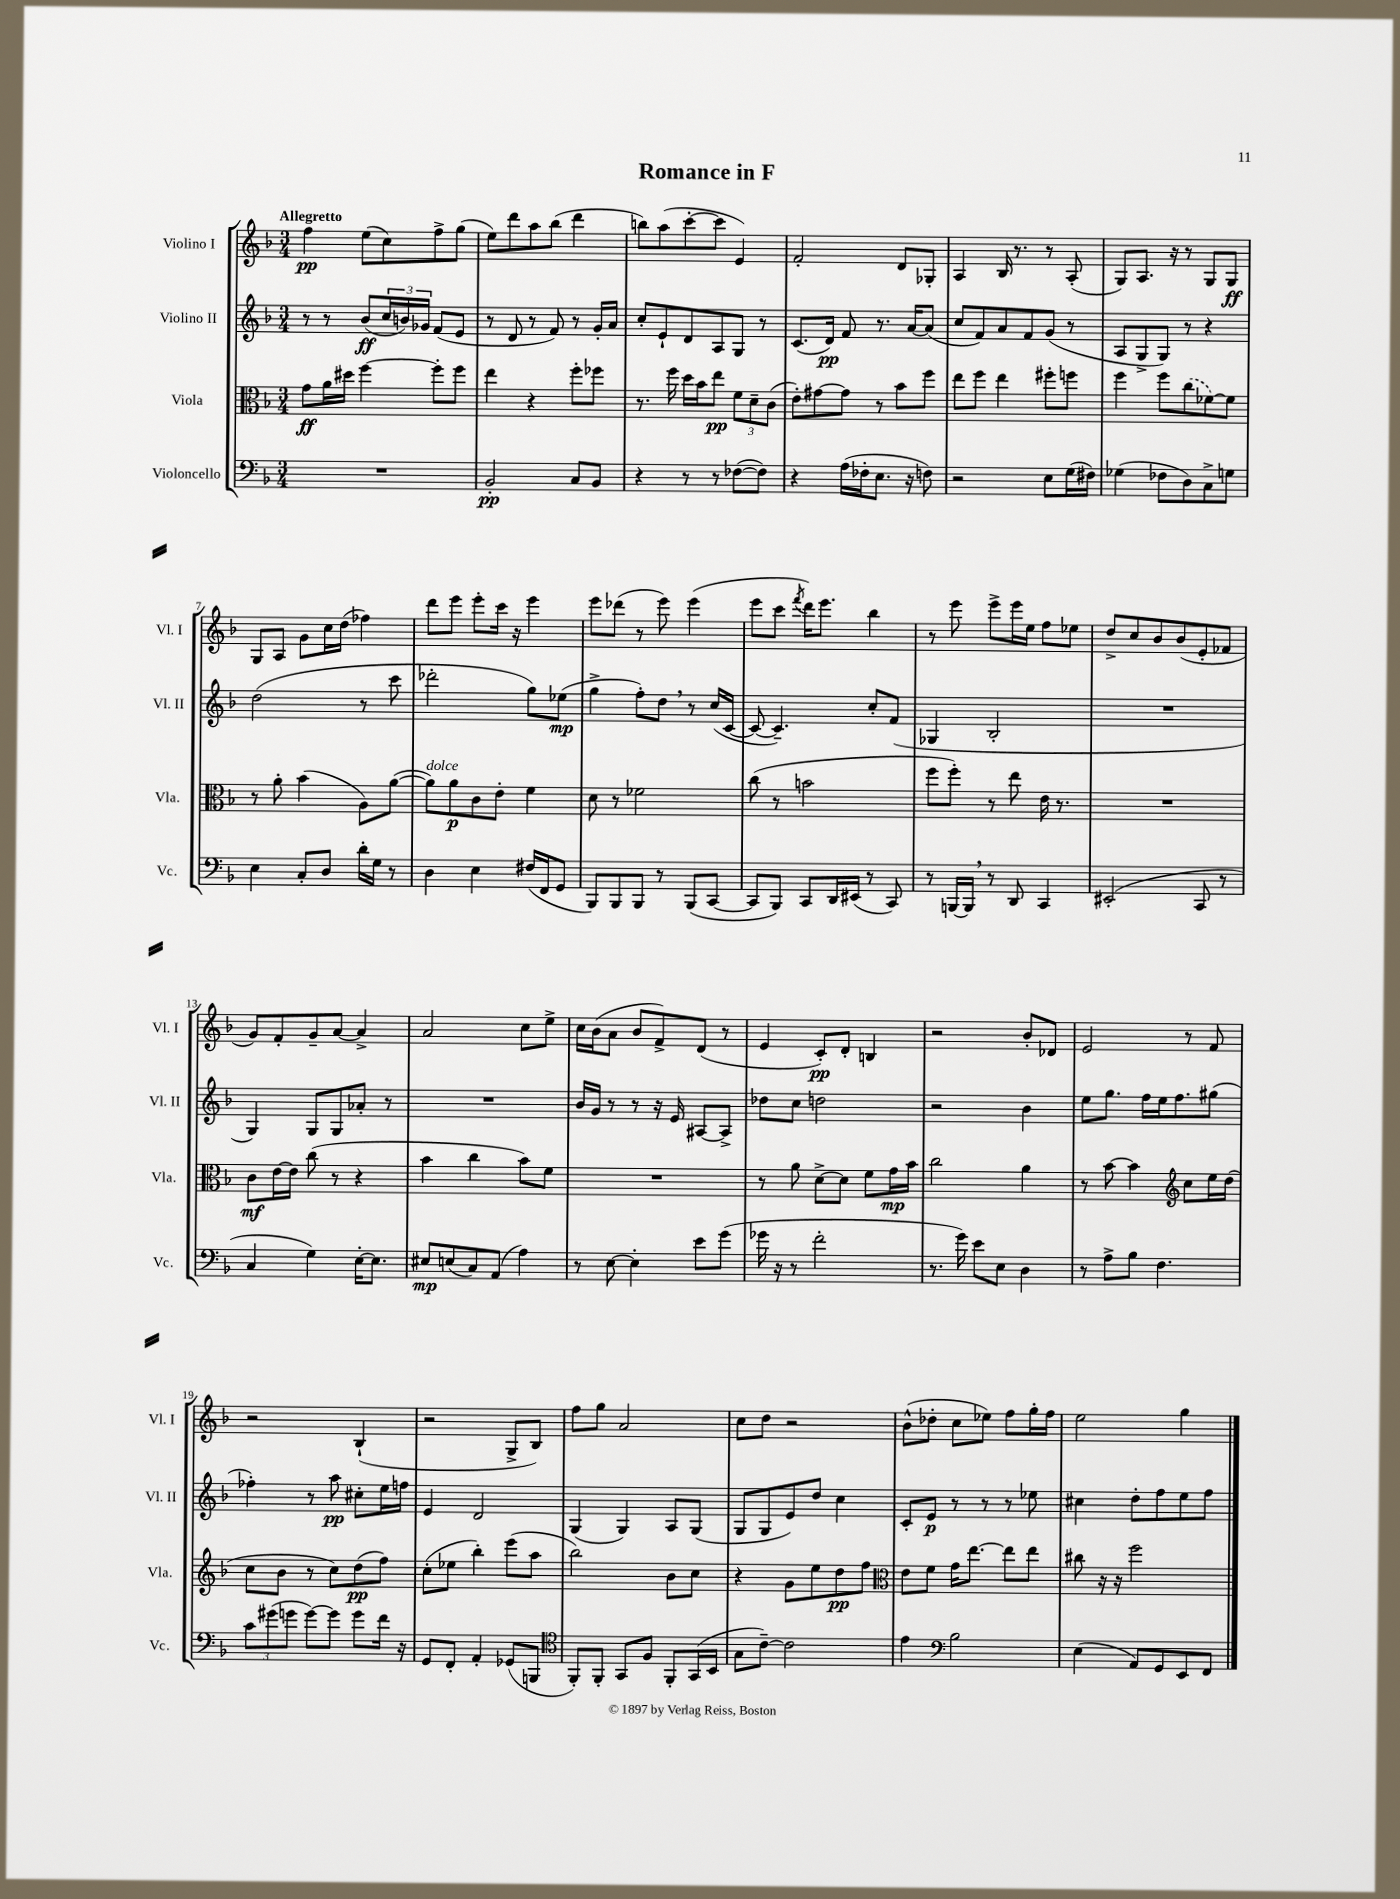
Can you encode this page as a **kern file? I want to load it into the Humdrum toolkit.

**kern	**dynam	**kern	**dynam	**kern	**dynam	**kern	**dynam
*part4	*part4	*part3	*part3	*part2	*part2	*part1	*part1
*staff4	*staff4	*staff3	*staff3	*staff2	*staff2	*staff1	*staff1
*I"Violoncello	*	*I"Viola	*	*I"Violino II	*	*I"Violino I	*
*I'Vc.	*	*I'Vla.	*	*I'Vl. II	*	*I'Vl. I	*
*clefF4	*	*clefC3	*	*clefG2	*	*clefG2	*
*k[b-]	*	*k[b-]	*	*k[b-]	*	*k[b-]	*
*M3/4	*	*M3/4	*	*M3/4	*	*M3/4	*
=1	=1	=1	=1	=1	=1	=1	=1
!	!	!	!	!	!	!LO:TX:a:B:t=Allegretto	!
2.r	.	8g\L	ff	8r	.	4ff\	pp
.	.	16a\L	.	8r	.	.	.
.	.	16dd#X\JJ	.	.	.	.	.
.	.	[4ff\	.	(8b-/L	ff	(8ee\L	.
.	.	.	.	24cc/L	.	8cc\)	.
.	.	.	.	24bn/)	.	.	.
.	.	.	.	24g-X/JJ	.	.	.
.	.	8ff'\L]	.	(8f/L	.	8ff^\	.
.	.	8ff\J	.	8e/J	.	(8gg\J	.
=2	=2	=2	=2	=2	=2	=2	=2
2BB-'/	pp	4ee\	.	8r	.	8ee\L)	.
.	.	.	.	8d/	.	8ddd\	.
.	.	4r	.	8r	.	8aa\	.
.	.	.	.	8f/)	.	(8bb-\J	.
8C/L	.	8ff'\L	.	8r	.	4ddd\	.
8BB-/J	.	8ff-X\J	.	16g'/LL	.	.	.
.	.	.	.	16a/JJ	.	.	.
=3	=3	=3	=3	=3	=3	=3	=3
4r	.	8.r	.	8cc'/L	.	8bbn\L)	.
.	.	.	.	8e`/	.	(8aa\	.
.	.	16ff\	.	.	.	.	.
8r	.	16dd\LL	.	8d/	.	[8ccc'\	.
.	.	16b-\J	.	.	.	.	.
8r	.	8ee\J	pp	8A/	.	8ccc\J]	.
([8F-X\L	.	12f\L	.	8G/J	.	4e/)	.
.	.	12d~\	.	.	.	.	.
8F-\J])	.	.	.	8r	.	.	.
.	.	(12c\J	.	.	.	.	.
=4	=4	=4	=4	=4	=4	=4	=4
4r	.	8e'\L)	.	(8.c/L	.	2f'/	.
.	.	[8g#X\	.	.	.	.	.
.	.	.	.	16d/Jk)	pp	.	.
(16A\LL	.	8g#\J]	.	8f/	.	.	.
16F-X'\J	.	.	.	.	.	.	.
8.E\J	.	8r	.	8.r	.	.	.
.	.	8b-\L	.	.	.	8d/L	.
16r	.	.	.	[16a/KL	.	.	.
8Fn\)	.	8ff\J	.	(8a/J]	.	8G-X'/J	.
=5	=5	=5	=5	=5	=5	=5	=5
2r	.	8ee\L	.	8cc/L	.	4A/	.
.	.	8ff\J	.	8f/)	.	.	.
.	.	4ee\	.	8a/	.	16B-/	.
.	.	.	.	.	.	8.r	.
.	.	.	.	8f/	.	.	.
8E\L	.	8ff#X'\L	.	(8g/J	.	8r	.
(16G\L	.	8ffn\J	.	8r	.	(8A'/	.
16F#X\JJ)	.	.	.	.	.	.	.
=6	=6	=6	=6	=6	=6	=6	=6
(4G-X\	.	4ff\	.	8A/L	.	8G/L)	.
.	.	.	.	8G^/	.	8.A/J	.
8F-X\L	.	8ff\L	.	8G/J)	.	.	.
.	.	.	.	.	.	16r	.
8D\)	.	(8cc\	.	8r	.	8r	.
8C^\	.	[8f-X\)	.	4r	.	8G/L	.
8Gn\J	.	8f-\J]	.	.	.	8G/J	ff
!!LO:LB:g=z
=7	=7	=7	=7	=7	=7	=7	=7
4E\	.	8r	.	(2dd\	.	8G/L	.
.	.	8a'\	.	.	.	8A/J	.
8C'/L	.	(4b-\	.	.	.	8g\L	.
8D/J	.	.	.	.	.	16cc\L	.
.	.	.	.	.	.	(16dd\JJ	.
16d'\LL	.	8A\L)	.	8r	.	4ff-X\)	.
16G\JJ	.	.	.	.	.	.	.
8r	.	([8a\J	.	8ccc\	.	.	.
=8	=8	=8	=8	=8	=8	=8	=8
!	!	!LO:TX:a:i:t=dolce	!	!	!	!	!
4D\	.	8a\L])	.	2ddd-X'\	.	8ddd\L	.
.	.	8a\	p	.	.	8eee\J	.
4E\	.	8c\	.	.	.	8eee'\L	.
.	.	8e'\J	.	.	.	16ccc\Jk	.
.	.	.	.	.	.	16r	.
(16F#X/LL	.	4f\	.	8gg\L)	.	4eee\	.
16FF/J	.	.	.	.	.	.	.
8GG/J	.	.	.	(8ee-X\J	mp	.	.
=9	=9	=9	=9	=9	=9	=9	=9
8BBB-/L)	.	8d\	.	4gg^\	.	8eee\L	.
8BBB-/	.	8r	.	.	.	(8ddd-X\J	.
8BBB-/J	.	2f-X\	.	8ff'\L)	.	8r	.
8r	.	.	.	8dd,\J	.	8eee\)	.
(8BBB-/L	.	.	.	8r	.	(4eee\	.
[8CC/J	.	.	.	(16cc/LL	.	.	.
.	.	.	.	[16c/JJ	.	.	.
=10	=10	=10	=10	=10	=10	=10	=10
8CC/L]	.	(8cc\	.	8c/_	.	8eee\L	.
8BBB-/J)	.	8r	.	4.c~/])	.	8ccc\J	.
.	.	.	.	.	.	8qfff/	.
8CC/L	.	2bn\	.	.	.	16ddd\KL)	.
.	.	.	.	.	.	8.eee\J	.
16DD/L	.	.	.	.	.	.	.
(16EE#X/JJ	.	.	.	.	.	.	.
8r	.	.	.	8cc'/L	.	4bb-\	.
8CC/)	.	.	.	(8f/J	.	.	.
=11	=11	=11	=11	=11	=11	=11	=11
8r	.	8ff\L	.	4G-X/	.	8r	.
[16BBBn/LL	.	8ff'\J)	.	.	.	8eee\	.
16BBB,/JJ]	.	.	.	.	.	.	.
8r	.	8r	.	2B-'/	.	8eee^\L	.
8DD/	.	8ee\	.	.	.	16eee\L	.
.	.	.	.	.	.	16ee\JJ	.
4CC/	.	16e\	.	.	.	8ff\L	.
.	.	8.r	.	.	.	.	.
.	.	.	.	.	.	8ee-X\J	.
=12	=12	=12	=12	=12	=12	=12	=12
(2EE#X'/	.	2.r	.	2.r	.	8dd^/L	.
.	.	.	.	.	.	8cc/	.
.	.	.	.	.	.	8b-/	.
.	.	.	.	.	.	(8b-/	.
8CC/	.	.	.	.	.	8e'/	.
8r	.	.	.	.	.	8f-X/J	.
!!LO:LB:g=z
=13	=13	=13	=13	=13	=13	=13	=13
4C/	.	8c\L	mf	4G/)	.	8g/L)	.
.	.	[16e\L	.	.	.	8f'/	.
.	.	16e\JJ]	.	.	.	.	.
4G\)	.	(8cc\	.	8G/L	.	8g~/	.
.	.	8r	.	8G/	.	[8a/J	.
[16E'\KL	.	4r	.	8a-X'/J	.	4a^/]	.
8.E\J]	.	.	.	.	.	.	.
.	.	.	.	8r	.	.	.
=14	=14	=14	=14	=14	=14	=14	=14
8E#X/L	mp	4b-\	.	2.r	.	2a/	.
(8En/	.	.	.	.	.	.	.
8C/)	.	4cc\	.	.	.	.	.
(8AA/J	.	.	.	.	.	.	.
4A\)	.	8b-\L)	.	.	.	8cc\L	.
.	.	8f\J	.	.	.	8ee^\J	.
=15	=15	=15	=15	=15	=15	=15	=15
8r	.	2.r	.	16b-/LL	.	16cc\LL	.
.	.	.	.	16g/JJ	.	(16b-\J	.
[8E\	.	.	.	8r	.	8a\J	.
4E'\]	.	.	.	8r	.	8b-/L	.
.	.	.	.	16r	.	8f^/)	.
.	.	.	.	16e/	.	.	.
8e\L	.	.	.	[8A#X/L	.	(8d/J	.
(8g\J	.	.	.	8A#^/J]	.	8r	.
=16	=16	=16	=16	=16	=16	=16	=16
16g-X\	.	8r	.	8dd-X\L	.	4e/	.
16r	.	.	.	.	.	.	.
8r	.	8a\	.	8cc\J	.	.	.
2f'\	.	[8d^\L	.	2ddn\	.	8c'/L)	pp
.	.	8d\J]	.	.	.	8d'/J	.
.	.	8f\L	.	.	.	4Bn/	.
.	.	16g\L	mp	.	.	.	.
.	.	16b-\JJ	.	.	.	.	.
=17	=17	=17	=17	=17	=17	=17	=17
8.r	.	2cc\	.	2r	.	2r	.
16g\)	.	.	.	.	.	.	.
8e\L	.	.	.	.	.	.	.
8E\J	.	.	.	.	.	.	.
4D\	.	4a\	.	4b-\	.	8b-'/L	.
.	.	.	.	.	.	8d-X/J	.
=18	=18	=18	=18	=18	=18	=18	=18
8r	.	8r	.	8ee\L	.	2e/	.
8A^\L	.	[8b-\	.	8.gg\J	.	.	.
8B-\J	.	4b-\]	.	.	.	.	.
.	.	.	.	16ff\LL	.	.	.
4.F\	.	.	.	16ee\J	.	.	.
.	.	.	.	8.ff\	.	.	.
*	*	*clefG2	*	*	*	*	*
.	.	8cc\L	.	.	.	8r	.
.	.	16ee\L	.	(8gg#X\J	.	8f/	.
.	.	(16dd\JJ	.	.	.	.	.
!!LO:LB:g=z
=19	=19	=19	=19	=19	=19	=19	=19
12c\L	.	8cc\L	.	4ff-X'\)	.	2r	.
(12g#X\	.	.	.	.	.	.	.
.	.	8b-\J	.	.	.	.	.
12gn\J	.	.	.	.	.	.	.
[8g\L)	.	8r	.	8r	.	.	.
8g\J]	.	8cc\L)	.	8aa\	pp	.	.
8g\L	.	(8dd\	pp	8cc#X'\L	.	(4B-`/	.
16f\Jk	.	8ff\J)	.	16ee\L	.	.	.
16r	.	.	.	16ffn\JJ	.	.	.
=20	=20	=20	=20	=20	=20	=20	=20
8GG/L	.	(8cc'\L	.	4e/	.	2r	.
8FF'/J	.	8ee-X\J	.	.	.	.	.
4AA'/	.	4bb-'\)	.	2d/	.	.	.
(8GG-X/L	.	(8eee\L	.	.	.	8G^/L	.
8BBBn/J	.	8aa\J	.	.	.	8B-/J)	.
=21	=21	=21	=21	=21	=21	=21	=21
*clefC4	*	*	*	*	*	*	*
8FF'/L)	.	2bb-\)	.	(4G/	.	8ff\L	.
8FF'/J	.	.	.	.	.	8gg\J	.
8GG/L	.	.	.	4G/)	.	2a/	.
8F/J	.	.	.	.	.	.	.
8FF'/L	.	8b-\L	.	8A/L	.	.	.
(16GG/L	.	8cc\J	.	(8G/J	.	.	.
16BB-/JJ	.	.	.	.	.	.	.
=22	=22	=22	=22	=22	=22	=22	=22
8G\L	.	4r	.	8G/L	.	8cc\L	.
[8c~\J)	.	.	.	8G/	.	8dd\J	.
2c\]	.	8g\L	.	8e/)	.	2r	.
.	.	8ee\	.	8dd/J	.	.	.
.	.	8dd\	pp	4cc\	.	.	.
.	.	8ff\J	.	.	.	.	.
=23	=23	=23	=23	=23	=23	=23	=23
*	*	*clefC3	*	*	*	*	*
4e\	.	8e\L	.	8c'/L	.	(8b-^^\L	.
.	.	8f\J	.	8e/J	p	8dd-X'\J	.
*clefF4	*	*	*	*	*	*	*
2B-\	.	16g\KL	.	8r	.	8cc\L	.
.	.	[8.ee\J	.	.	.	.	.
.	.	.	.	8r	.	8ee-X\J)	.
.	.	8ee\L]	.	8r	.	8ff\L	.
.	.	8ee\J	.	8ee-X\	.	16gg'\L	.
.	.	.	.	.	.	16ff\JJ	.
=24	=24	=24	=24	=24	=24	=24	=24
(4E\	.	8cc#X\	.	4cc#X\	.	2ee\	.
.	.	16r	.	.	.	.	.
.	.	16r	.	.	.	.	.
8AA/L)	.	2ff\	.	8dd'\L	.	.	.
8GG/	.	.	.	8ff\	.	.	.
8EE/	.	.	.	8ee\	.	4gg\	.
8FF/J	.	.	.	8ff\J	.	.	.
==	==	==	==	==	==	==	==
*-	*-	*-	*-	*-	*-	*-	*-
